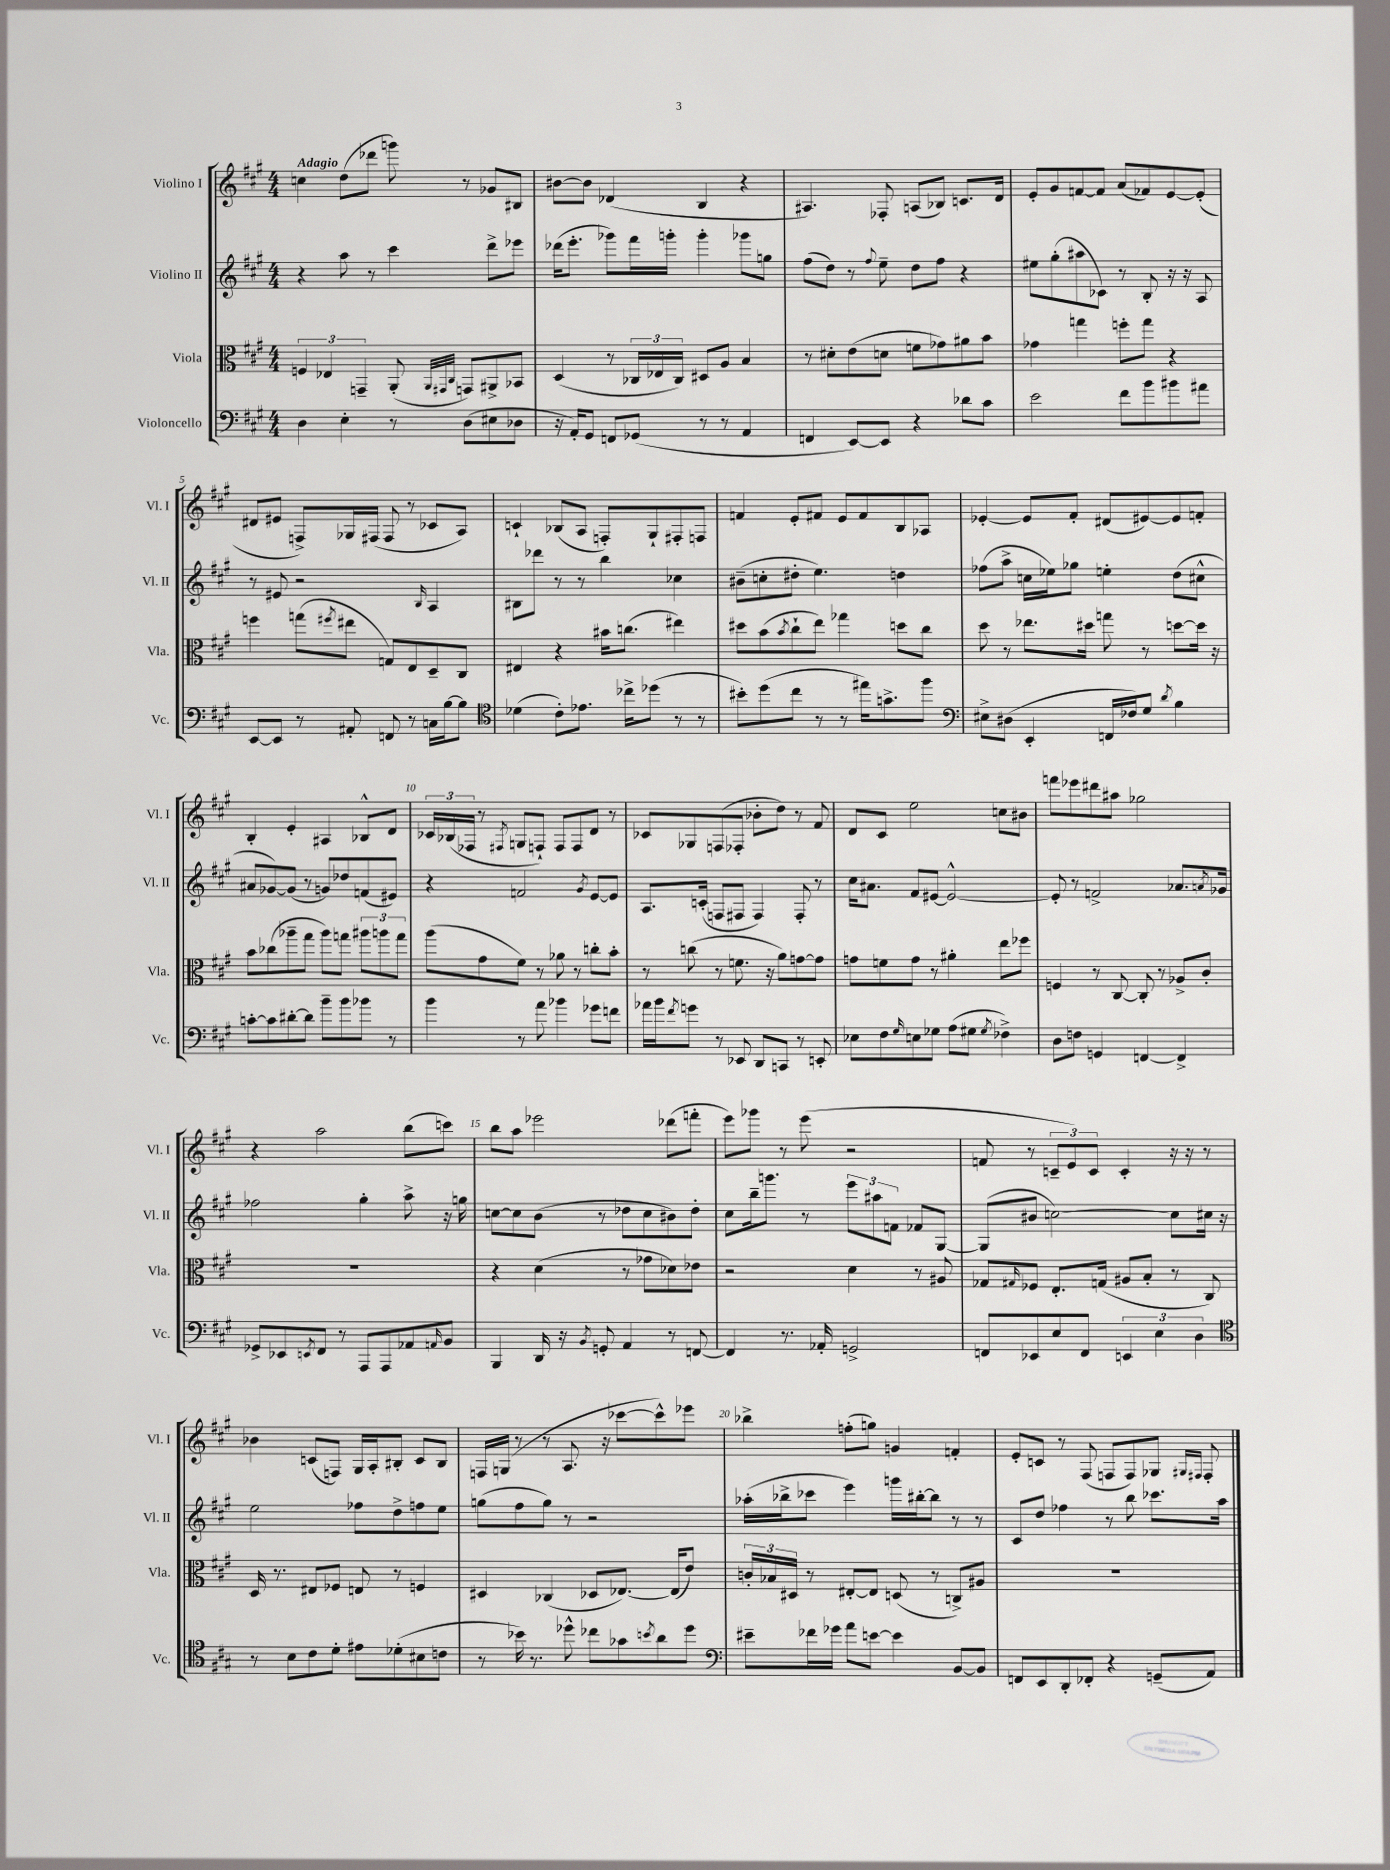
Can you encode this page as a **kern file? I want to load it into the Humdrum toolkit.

**kern	**kern	**kern	**kern
*staff4	*staff3	*staff2	*staff1
*clefF4	*clefC3	*clefG2	*clefG2
*k[f#c#g#]	*k[f#c#g#]	*k[f#c#g#]	*k[f#c#g#]
*M4/4	*M4/4	*M4/4	*M4/4
4D	6F	4r	4cc
.	6E-	.	.
4E'	.	8aa	(8dd
.	6GG~	.	.
.	.	8r	8ddd-
8r	(8AA'	4ccc#	8ggg)
.	32qqAA	.	.
.	32qqGG#	.	.
.	32qqC#	.	.
(8D	8GG)	.	8r
8E#	8AA#^	8ddd^	8g-
8D-	8BB-	8eee-	8B#
=	=	=	=
16r	(4D	(16ddd-	[8b#
16AA')	.	8.eee'	.
8GG#	.	.	8b#]
8FF	8r	8ggg-)	(4d-
(8GG-	24C-	16fff#	.
.	24E-	.	.
.	.	16ggg'	.
.	24C-)	.	.
8r	8D#	4ggg'	4B
8r	8A	.	.
4AA	4B	8ggg-	4r
.	.	8gg	.
=	=	=	=
4FF	8r	(8ff#	4.A#)
.	8d#'	8dd)	.
[8EE)	(8e	8r	.
.	.	8qqff#	.
8EE]	8d	8ee~	8F-'
4r	8f	8dd	(8A
.	8g-)	8ff#	8B-)
8d-	8a#	4r	8.c
8c#	8b	.	.
.	.	.	16d
=	=	=	=
2e	4g-	8ee#	8e'
.	.	(8gg#'	8g#
.	4gg	8aa#	[8f
.	.	8c-)	8f]
8f#	8ff'	8r	(8a
8b	8gg	8B'	8f-)
8b#	4r	16r	[8e
.	.	16r	.
8a#	.	8A	(8e']
=	=	=	=
[8EE	4ff	8r	8d#
8EE]	.	8e#	8e#
8r	(8gg	2r	8F^)
.	8qff#	.	.
8AA#'	8ee#	.	16G-
.	.	.	(16F#
8FF	8G)	.	8F#
8r	8E	.	8r
.	.	16qqB	.
16C	8D~	4A	8c-
[16B	.	.	.
8B]	8C#	.	8A)
=	=	=	=
*clefC4	*	*	*
(4d-	4E#	8B#	4c`
.	.	8ddd-	.
8c#')	4r	8r	(8B-
8.e-	.	8r	8A
.	16b#	4bb	8F')
16cc-^	(8.cc	.	.
(8dd-	.	.	8G#`
8r	4ee#)	4cc-	8F#'
8r	.	.	8F
=	=	=	=
8b#')	8dd#	(8b#~	4f
(8dd	(8b	8cc'	.
.	8qb	.	.
8cc#	8cc#`	8dd#'	8e'
8r	8ee)	4.ee)	8f#
8r	4gg-	.	8e
16ee#)	.	.	8f#
8.g^	.	.	.
.	8dd	4dd	8B
8ff#	8cc#	.	8A-
=	=	=	=
*clefF4	*	*	*
8E#^	8dd	(8ff-	[4e-'
(8D#	8r	8aa^	.
4EE'	8.ee-	16cc	8e-]
.	.	16ee-)	.
.	.	8gg-	8f#'
.	16dd#	.	.
16FF	8gg	4ee'	(8d#
16F-)	.	.	.
8G#	8r	.	[8e#)
8qd	.	.	.
4B	[8dd	(8dd	8e#]
.	16dd]	8cc#^^	8f'
.	16r	.	.
=	=	=	=
[8c'	8b	8a#	4B'
8c]	(8cc-	[8g-)	.
[8d#'	8aa-~	(8g-]	4e'
8d#]	8gg#	8r	.
8b~	8aa-)	8g)	4A#
8b	8gg	8dd-	.
8b-	12aa#	(8f	8B-^^
.	12aa	.	.
8r	.	8e#)	8d
.	12gg	.	.
=	=	=	=
4b	(8aa	4r	24c-
.	.	.	(24B-
.	.	.	24F-
.	8g#	.	8r
.	.	.	8qF#
8r	8f#)	2f	8G
8a	8r	.	8F`)
4b-	8a-	.	8F
.	8r	.	8F
.	.	8qg#	.
8g-	8cc'	[8e	8d
8f	8b'	8e]	8r
=	=	=	=
16a-	8r	8.A	8c-
16b	.	.	.
8qf#	.	.	.
8g	(8cc	.	8G-
.	.	(16c'	.
8r	8r	8F	(8F
8EE-	8.f	8F#	8F-'
8DD	.	4F#)	8b-'
.	16r	.	.
8CC	8a)	.	8dd)
8r	[8g	8F#'	8r
8EE'	8g]	8r	8f#
=	=	=	=
8E-	8g	16cc#	8d
.	.	8.a#	.
8F#	8f	.	8c#
16qqG#	.	.	.
8E	8g	8f#	2ee
8G-	8r	[8e#	.
(8A	4a#'	2e#^^_	.
8G#	.	.	.
8qG#	.	.	.
4F-^)	8ee	.	8cc
.	8ff-	.	8b#
=	=	=	=
8D	4F	8e#']	8fff
8F	.	8r	8eee-
4GG	8r	2f^	8ddd#
.	[8C#	.	8aa#
[4FF	8C#']	.	2gg-
.	8r	.	.
4FF^]	8A-^	8.a-	.
.	8c#'	.	.
.	.	8qa	.
.	.	16g-	.
=	=	=	=
8GG-^	1r	2ff-	4r
8EE-	.	.	.
8qEE	.	.	.
8FF#	.	.	2aa
8r	.	.	.
8AAA	.	4gg#'	.
8AAA	.	.	.
8AA-	.	8aa^	(8bb
16qqAA	.	.	.
8BB	.	16r	8ccc)
.	.	16gg	.
=	=	=	=
4BBB	4r	[8cc	8bb
.	.	8cc]	8aa
16DD	(4d	(8b	2eee-
16r	.	.	.
8qBB	.	.	.
8GG'	.	8r	.
4AA	8r	8dd-	.
.	8g-	8cc	.
8r	8d-)	8b#)	(8ddd-
[8FF	8e-	8dd-'	8fff'
=	=	=	=
4FF]	2r	8cc#	8eee)
.	.	16bb~	8ggg-
.	.	8.ggg	.
8.r	.	.	8r
.	.	8r	(8eee
16AA-'	.	.	.
2GG^	4d	12eee	2r
.	.	12aa#	.
.	.	12f	.
.	8r	8f-	.
.	8A#	[8G#	.
=	=	=	=
8FF	8G-	(8G#]	8f
.	16qqG#	.	.
8EE-	8F-	8b#	8r
8E	8.E'	[2cc)	12c~
.	.	.	12e)
8FF	.	.	.
.	.	.	12c
.	(16G	.	.
6EE	8A#	.	4c'
.	8B'	.	.
6E	.	.	.
.	8r	8cc]	16r
.	.	.	16r
6D	.	.	.
.	8C#)	16cc#	8r
.	.	16r	.
=	=	=	=
*clefC4	*	*	*
8r	16D	2ee	4b-
.	8.r	.	.
8B	.	.	.
8c#	8E#	.	(8c
8d'	8F-	.	8F)
8e#	8E	8ff-	16G#
.	.	.	16A'
(8d-'	8r	8dd^	8B#'
8B#	4F	8ff	8c
8c	.	8ee	8B#
=	=	=	=
8r	4D#	(8gg	16F
.	.	.	(16G
16b-)	.	8ff#	8r
8.r	.	.	.
.	(4C-	8gg)	8r
8dd-^^	.	8r	8.A
8cc-	8D-	2r	.
.	.	.	16r
8g-	[8.E-)	.	[8ccc-
8qb	.	.	.
8a	.	.	8ccc-^^])
.	(16E-]	.	.
8dd-	8e)	.	8eee-
=	=	=	=
*clefF4	*	*	*
8e#~	24c'	(16aa-'	4bb-^
.	24B-	.	.
.	.	16bb-^	.
.	24D#	.	.
16f-	8r	8ccc-	.
16g-	.	.	.
8a	[8E#'	4eee)	(8ff'
[8e	8E#]	.	8gg)
4e]	(8D	16ggg	4g
.	.	[16bb#'	.
.	8r	8bb#]	.
[8BB	8C^)	8r	4f'
8BB]	8A#	8r	.
=	=	=	=
8FF	1r	8c#	8e'
8EE	.	8dd	8c
8DD'	.	4ff-	8r
8FF-'	.	.	(8F#
4r	.	8r	8F
.	.	8bb	8F)
(8GG~	.	8.ccc-	8G-
.	.	.	16qqG#
.	.	.	16qqF#
8AA)	.	.	8F#'
.	.	16aa	.
==	==	==	==
*-	*-	*-	*-
